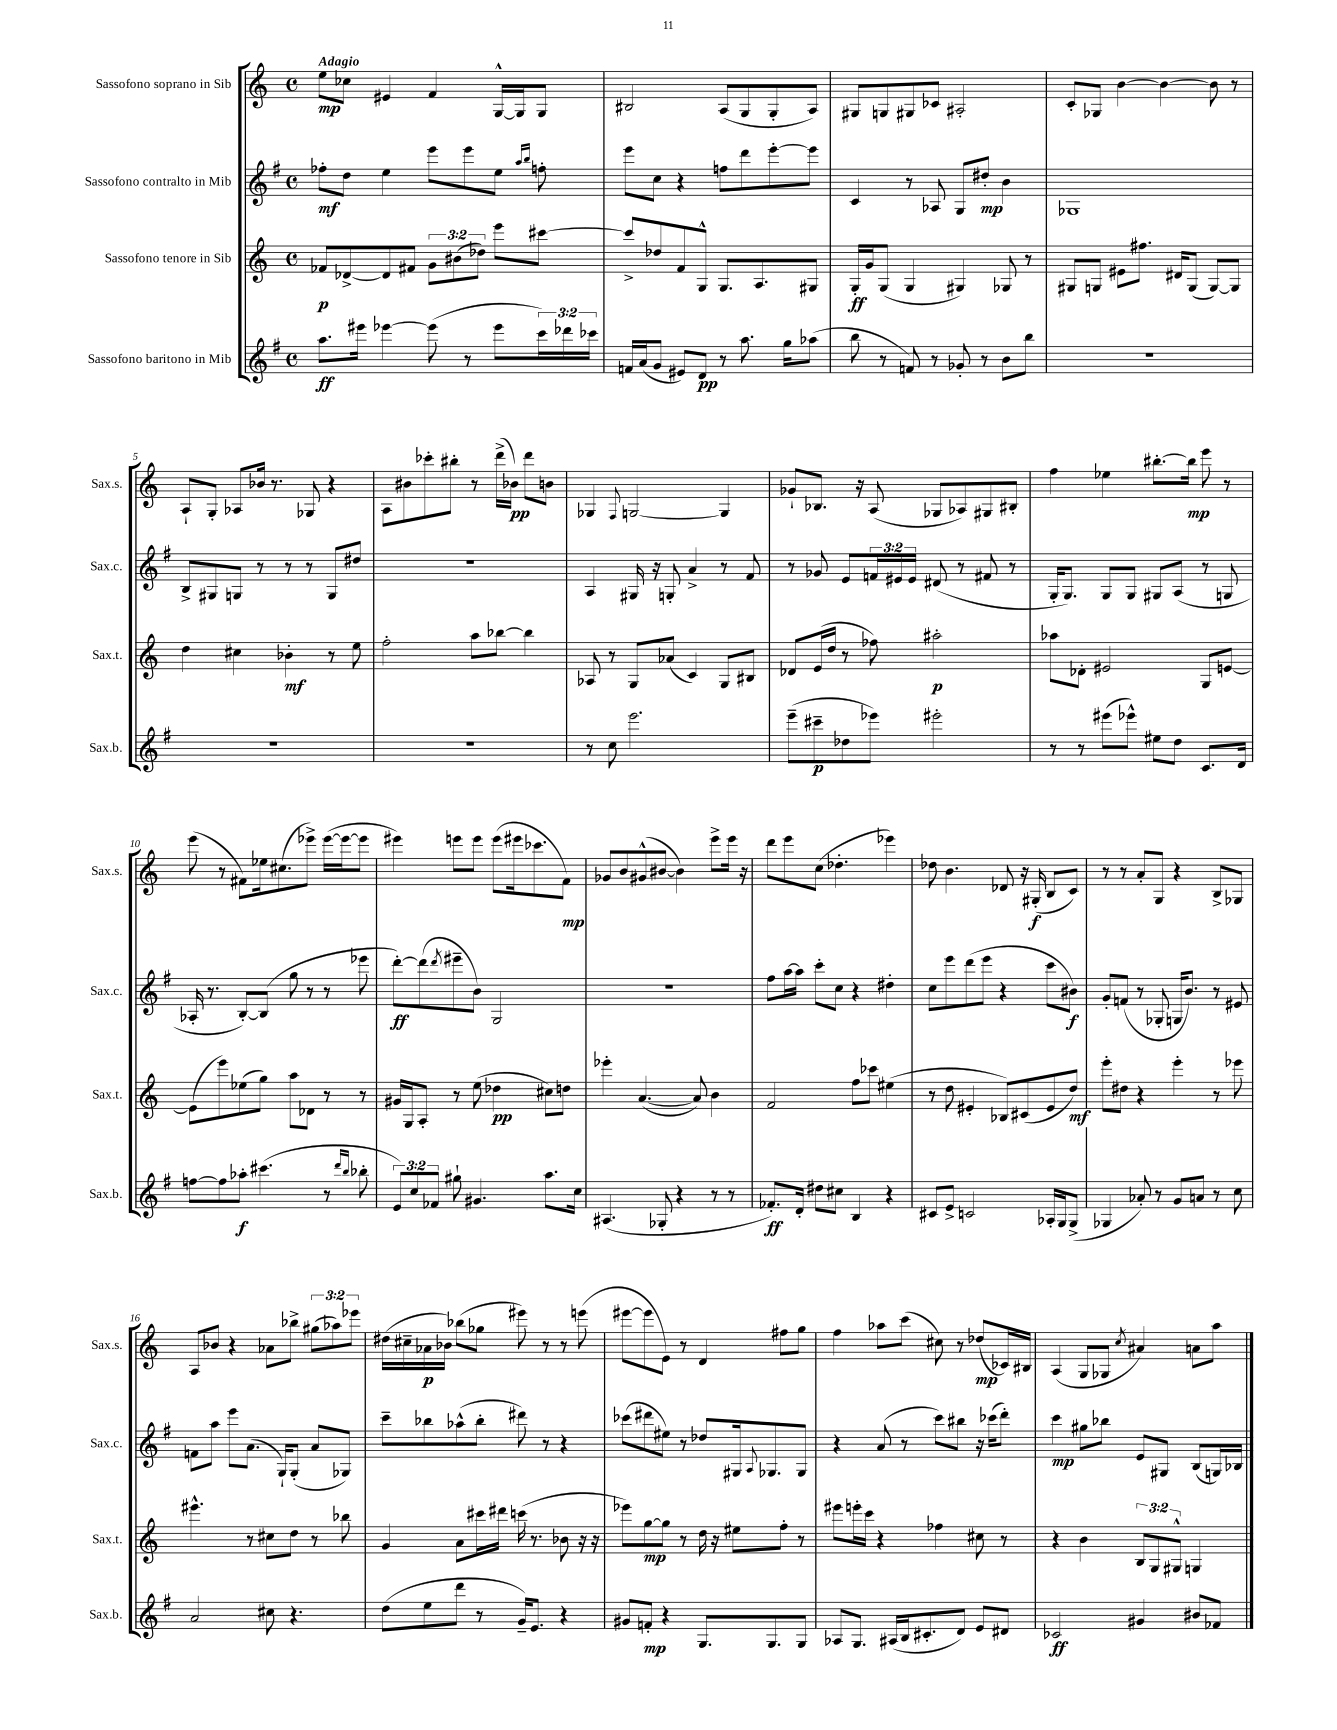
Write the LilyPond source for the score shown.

<<
\new StaffGroup <<
\new Staff = "s0" \with { instrumentName = "Sassofono soprano in Sib" shortInstrumentName = "Sax.s." } {
    \clef treble \key c \major \defaultTimeSignature \time 4/4 \override Staff.TupletNumber.text = #tuplet-number::calc-fraction-text \tempo "Adagio"
    e''8\mp ces''8 eis'4 f'4 g16~-^ g16 g8 |
    bis2 a8( g8 g8-. a8) |
    gis8 g8 gis8 ces'8 ais2-. |
    c'8-. ges8 b'4~ b'4~ b'8 r8 |
    a8-! g8-. aes8 bes'16 r8. ges8 r4 |
    a8 bis'8 ces'''8-. bis''8-. r8 d'''16->( bes'16\pp) d'''8 b'8 |
    ges4 \appoggiatura { f8 } g2~ g4 |
    ges'8-! bes8. r16 a8( ges8 aes8) gis8 bis8-. |
    f''4 ees''4 bis''8.~-. bis''16\mp e'''8 r8 |
    e'''8( r8 fis'8) ees''16 cis''8.( ees'''8->) ees'''16~( ees'''16~ ees'''8 |
    eis'''4) e'''8 e'''8 e'''8( eis'''16 ces'''8. f'8\mp) |
    ges'8 b'8 gis'8-^( bis'8~ bis'4) e'''8-> e'''16 r16 |
    d'''8 e'''8 c''8( des''4.-. ees'''4) |
    des''8 b'4. des'8 r16 gis16-.\f( b8 c'8) |
    r8 r8 a'8-. g8 r4 b8-> ges8 |
    a8 bes'8 r4 aes'8 bes''8-> \tuplet 3/2 { gis''8( aes''8) ees'''8 } |
    dis''16( cis''16-- aes'16\p bes'16) bes''8( ges''8 eis'''8) r8 r8 e'''8( |
    eis'''8~ eis'''8 e'8) r8 d'4 fis''8 g''8 |
    f''4 aes''8 c'''8( cis''8) r8 des''8\mp( ces'16) bis16 |
    a4( g8 ges8 \acciaccatura { c''8 } ais'4) a'8 a''8 \bar "|." |
}
\new Staff = "s1" \with { instrumentName = "Sassofono contralto in Mib" shortInstrumentName = "Sax.c." } {
    \clef treble \key g \major \defaultTimeSignature \time 4/4 \override Staff.TupletNumber.text = #tuplet-number::calc-fraction-text
    fes''8-.\mf d''8 e''4 e'''8 e'''8 e''8 \grace { a''16 b''16 } f''8-. |
    e'''8 c''8 r4 f''8 d'''8 e'''8~-. e'''8 |
    c'4 r8 aes8 g8 dis''8-.\mp b'4 |
    ges1 |
    b8-> gis8 g8 r8 r8 r8 g8 dis''8 |
    R1 |
    a4 gis16 r16 g8-. a'4-> r8 fis'8 |
    r8 ges'8 e'8 \tuplet 3/2 { f'16 eis'16 eis'16 } dis'8( r8 fis'8 r8 |
    g16-. g8.) g8 g8 gis8 a8( r8 g8 |
    aes16-. r8. b8~-.) b8( g''8 r8 r8 ees'''8 |
    d'''8~-.\ff) d'''8( \acciaccatura { d'''8 } eis'''8-- b'8) g2 |
    R1 |
    fis''8 a''16~ a''16 c'''8-. c''8 r4 dis''4-. |
    c''8 e'''8 d'''8( e'''8 r4 c'''8 bis'8\f) |
    g'8-. f'8( r8 ges8-. g16 b'8.) r8 eis'8 |
    f'8 a''8 e'''8 a'8.( g16-!) g8-.( a'8 ges8) |
    c'''8-- bes''8 aes''8-^( bes''8-. dis'''8) r8 r4 |
    ces'''8( dis'''8 eis''8) r8 des''8 gis16 \appoggiatura { a8 } ges8. ges8 |
    r4 a'8( r8 c'''8) bis''8 r16 ces'''16( d'''8-.) |
    c'''4\mp gis''8 bes''8 e'8 gis8 b8( g16) bes16 \bar "|." |
}
\new Staff = "s2" \with { instrumentName = "Sassofono tenore in Sib" shortInstrumentName = "Sax.t." } {
    \clef treble \key c \major \defaultTimeSignature \time 4/4 \override Staff.TupletNumber.text = #tuplet-number::calc-fraction-text
    fes'8\p des'8~-> des'8 fis'8 \tuplet 3/2 { g'8 bis'8( des''8) } e'''8 cis'''8~ |
    cis'''8-> des''8 f'8 g8-^ g8. a8. gis8 |
    g16-.\ff g'16 g8( g4 gis4) ges8 r8 |
    gis8 g8 eis'8 fis''8. dis'16 g8( g8~) g8 |
    d''4 cis''4 bes'4-.\mf r8 e''8 |
    f''2-. a''8 bes''8~ bes''4 |
    aes8 r8 g8 aes'8( c'4) g8 bis8 |
    des'8 e'16( d''16 r8 fes''8) ais''2-.\p |
    aes''8 des'8-. eis'2 g8 e'8~ |
    e'8( e'''8) ees''8( g''8) a''8 des'8 r8 r8 |
    gis'16 g16 a8-. r8 e''8( des''4\pp cis''8) d''8 |
    ees'''4-. a'4.~( a'8) b'4 |
    f'2 f''8 ces'''8 eis''4( |
    r8 d''8 eis'4-. bes8) cis'8( eis'8 d''8\mf) |
    e'''8-. dis''8 r4 e'''4-. r8 ees'''8 |
    eis'''4.-^ r8 cis''8 d''8 r8 bes''8 |
    g'4 a'8 cis'''16 dis'''16 c'''16( r8. bes'8 r16 r16 |
    ees'''8) g''8~\mp g''8 r8 d''16 r16 eis''8 f''8-. r8 |
    eis'''8 e'''16-. c'''16 r4 fes''4 cis''8 r8 |
    r4 b'4 \tuplet 3/2 { b8 g8 gis8-^ } g4 \bar "|." |
}
\new Staff = "s3" \with { instrumentName = "Sassofono baritono in Mib" shortInstrumentName = "Sax.b." } {
    \clef treble \key g \major \defaultTimeSignature \time 4/4 \override Staff.TupletNumber.text = #tuplet-number::calc-fraction-text
    a''8.\ff eis'''16 ees'''4~ ees'''8( r8 ees'''8 \tuplet 3/2 { c'''16) des'''16 ces'''16 } |
    f'16 a'16( g'8 eis'8) d'8\pp r8 a''8. g''16 aes''8( |
    b''8 r8 f'8) r8 ges'8-. r8 b'8 b''8 |
    R1 |
    R1 |
    R1 |
    r8 c''8 e'''2. |
    e'''8--( cis'''8--\p des''8 ees'''8) eis'''2-. |
    r8 r8 eis'''8( ees'''8-^) eis''8 d''8 c'8. d'16 |
    f''8~ f''8 aes''8-.\f cis'''4.( r8 \grace { d'''16 b''16 } bes''8-. |
    \tuplet 3/2 { e'8) c''8 fes'8 } gis''8-! gis'4. a''8. c''16 |
    ais4.( ges8-. r4 r8 r8 |
    fes'8.-.\ff) d'16-. dis''8 cis''8 b4 r4 |
    cis'8 e'8-> c'2 aes16-. g16 g8->( |
    ges4 aes'8-.) r8 g'8 a'8 r8 c''8 |
    a'2 cis''8 r4. |
    d''8( e''8 d'''8 r8 g'16--) e'8. r4 |
    gis'8 f'8-.\mp r4 g8. g8. g8 |
    aes8 g8. ais16( b16 cis'8.-. d'8) e'8 dis'8 |
    ces'2\ff gis'4 bis'8 fes'8 \bar "|." |
}
>>
>>
